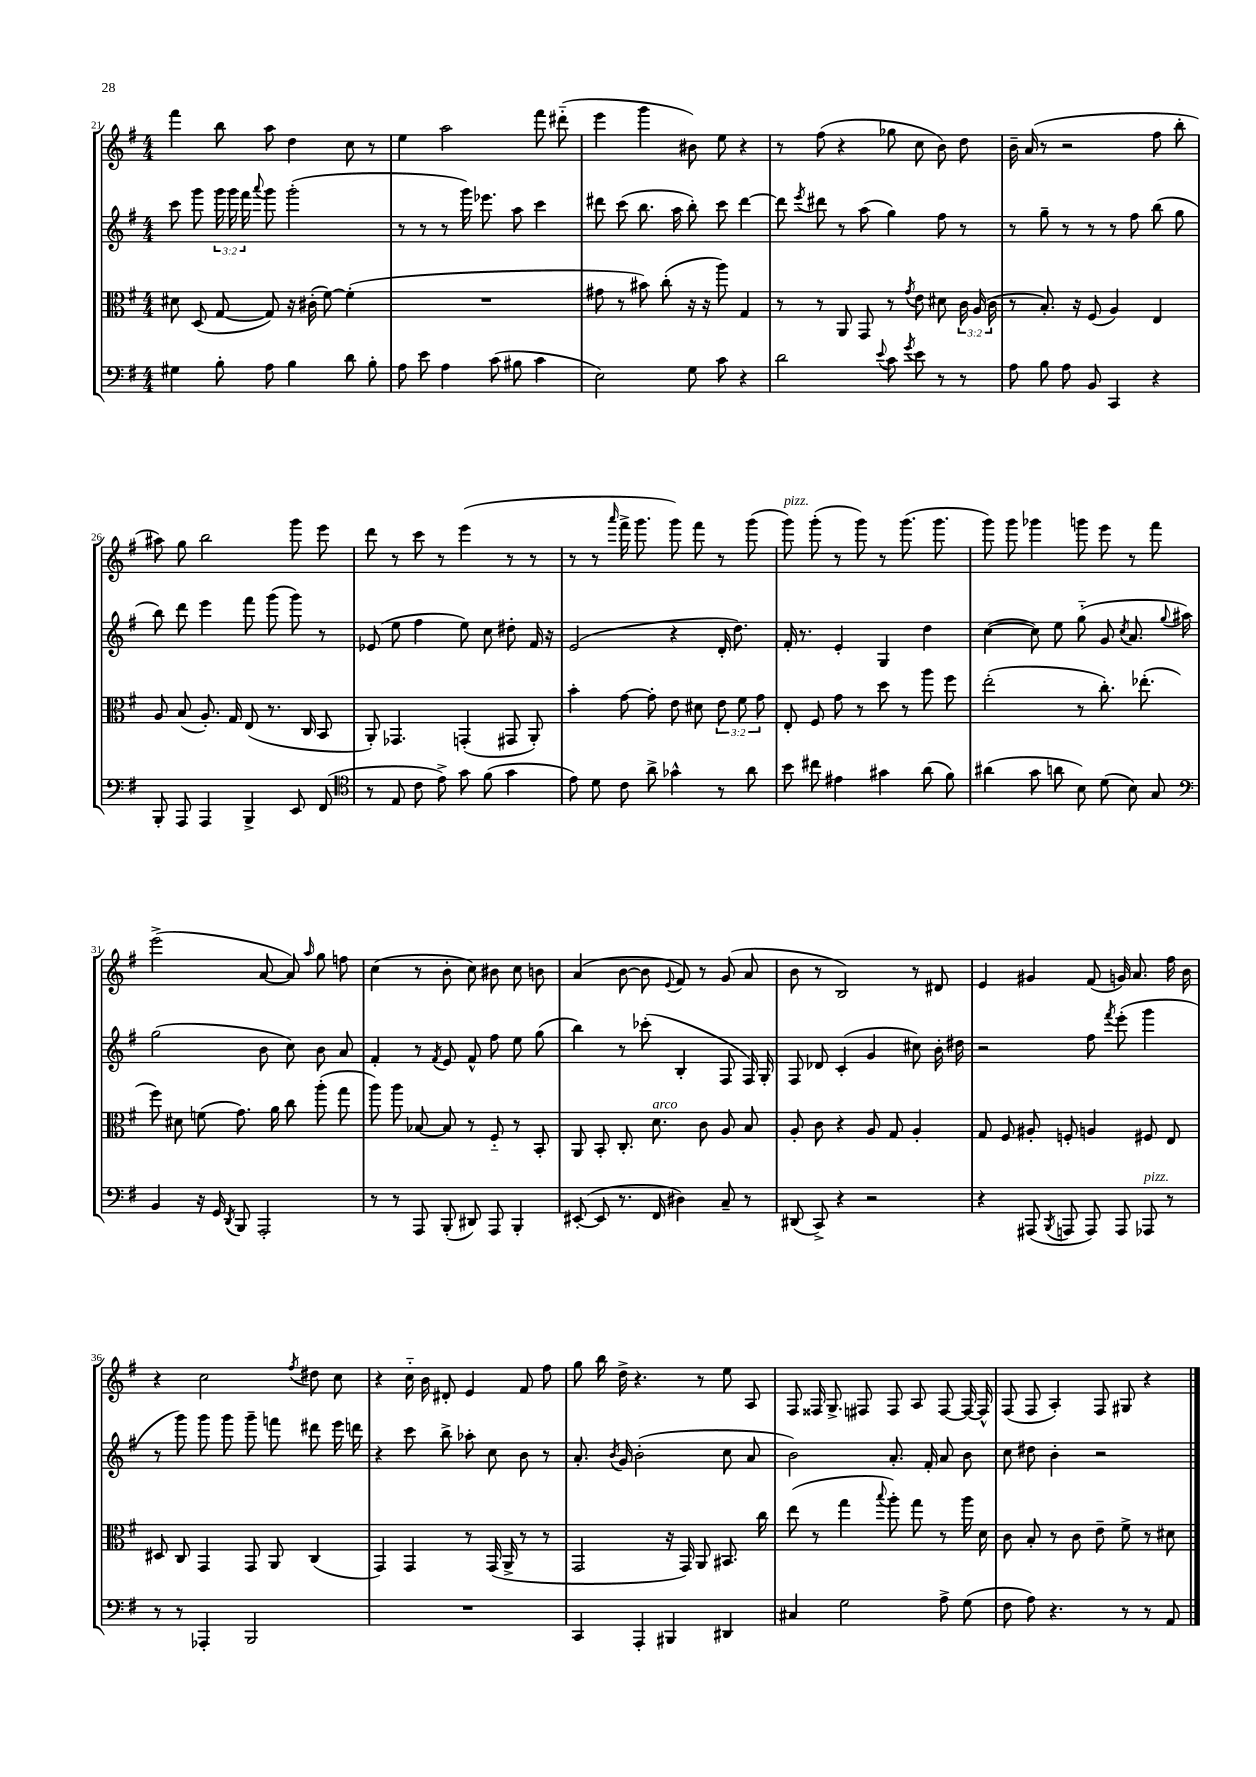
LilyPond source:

<<
\new StaffGroup <<
\new Staff = "s0" {
    \clef treble \key g \major \numericTimeSignature \time 4/4
    \autoBeamOff fis'''4 b''8 a''8 d''4 c''8 r8 |
    e''4 a''2 fis'''8 dis'''8-_( |
    e'''4 g'''4 bis'8) e''8 r4 |
    r8 fis''8( r4 ges''8 c''8 b'8) d''8 |
    b'16-- a'16( r8 r2 fis''8 b''8-. |
    ais''8) g''8 b''2 g'''8 e'''8 |
    d'''8 r8 c'''8 r8 e'''4( r8 r8 |
    r8 r8 \grace { a'''16 } fis'''16-> g'''8. g'''8) fis'''8 r8 g'''8( |
    g'''8^\markup { \italic "pizz." }) g'''8-.( r8 g'''8) r8 g'''8.( g'''8. |
    g'''8) g'''8 ges'''4 g'''8 e'''8 r8 fis'''8 |
    e'''2->( a'8~ a'8) \grace { a''16 } g''8 f''8 |
    c''4( r8 b'8-. c''8) bis'8 c''8 b'8 |
    a'4( b'8~ b'8 \appoggiatura { e'8 } fis'8) r8 g'8( a'8 |
    b'8 r8 b2) r8 dis'8 |
    e'4 gis'4 fis'8( g'16) a'8. fis''16 b'16 |
    r4 c''2 \acciaccatura { fis''8 } dis''8 c''8 |
    r4 c''16-_ b'16 dis'8-. e'4 fis'8 fis''8 |
    g''8 b''16 d''16-> r4. r8 e''8 a8 |
    fis8 fisis16 g8.-> fis8 fis8 a8 fis8~ fis16~ fis16-^ |
    fis8( fis8 a4-.) fis8 gis8 r4 \bar "|." |
}
\new Staff = "s1" {
    \clef treble \key g \major \numericTimeSignature \time 4/4 \override Staff.TupletNumber.text = #tuplet-number::calc-fraction-text
    \autoBeamOff c'''8 g'''8 \tuplet 3/2 { g'''16 g'''16 fis'''16 } \appoggiatura { a'''8 } g'''8 g'''2-.( |
    r8 r8 r8 g'''16) ees'''8. a''8 c'''4 |
    dis'''8 c'''8( b''8. a''16 b''8-.) c'''8 dis'''4~ |
    dis'''8 \acciaccatura { e'''8 } dis'''8 r8 a''8( g''4) fis''8 r8 |
    r8 g''8-- r8 r8 r8 fis''8 b''8( g''8 |
    b''8) d'''8 e'''4 fis'''8 g'''8( g'''8) r8 |
    ees'8( e''8 fis''4 e''8) c''8 dis''8-. fis'16 r16 |
    e'2( r4 d'16-. d''8.) |
    fis'16-. r8. e'4-. g4 d''4 |
    c''4~( c''8) e''8 g''8-_( g'8 \acciaccatura { c''8 } a'8. \appoggiatura { g''8 } ais''16) |
    g''2( b'8 c''8) b'8 a'8 |
    fis'4-. r8 \acciaccatura { fis'8 } e'8 fis'8-^ fis''8 e''8 g''8( |
    b''4) r8 ces'''8-.( b4-. fis8 fis16) g16-. |
    fis8 des'8 c'4-.( g'4 cis''8) b'16-. dis''16 |
    r2 fis''8 \acciaccatura { fis'''8 } e'''8-.( g'''4 |
    r8 g'''8) g'''8 g'''8 g'''8-- f'''8 dis'''8 e'''16 d'''16 |
    r4 c'''8 b''8-> aes''8-. c''8 b'8 r8 |
    a'8.-. \acciaccatura { b'8 } g'16 b'2-.( c''8 a'8 |
    b'2) a'8.-. fis'16-. a'8 b'8 |
    c''8 dis''8 b'4-. r2 \bar "|." |
}
\new Staff = "s2" {
    \clef alto \key g \major \numericTimeSignature \time 4/4 \override Staff.TupletNumber.text = #tuplet-number::calc-fraction-text
    \autoBeamOff dis'8 d8( g8~ g8) r16 cis'16-.( fis'8~) fis'4-.( |
    R1 |
    gis'8 r8 bis'8) c''8-.( r16 r16 a''8) g4 |
    r8 r8 a,8 g,8 r8 \acciaccatura { g'8 } e'8 dis'8 \tuplet 3/2 { c'16 a16( c'16 } |
    r8 b8.-.) r16 fis8( a4) e4 |
    a8 b8( a8.-.) g16 e8( r8. c16 b,8 |
    a,8-.) ges,4. g,4-.( gis,8 a,8-.) |
    b'4-. g'8~ g'8-. e'8 dis'8 \tuplet 3/2 { e'8 fis'8 g'8 } |
    e8-. fis8 g'8 r8 d''8 r8 a''8 fis''8 |
    e''2-.( r8 c''8.-.) ees''8.-.( |
    fis''8) dis'8 f'8( g'8.) a'16 c''8 a''8-.( g''8 |
    a''8) a''8 bes8~ bes8 r8 fis8-_ r8 b,8-. |
    a,8 b,8-. c8.-. d'8.^\markup { \italic "arco" } c'8 a8 b8 |
    a8-. c'8 r4 a8 g8 a4-. |
    g8 fis8 ais8-. f8-. a4 fis8 e8 |
    dis8 c8 g,4 g,8 a,8 c4( |
    g,4) g,4 r8 g,16( a,16-> r8 r8 |
    g,2 r16 g,16) a,8 bis,8. c''16 |
    e''8( r8 g''4 \appoggiatura { b''8 } a''8-.) g''8 r8 a''16 d'16 |
    c'8 b8-. r8 c'8 e'8-- fis'8-> r8 dis'8 \bar "|." |
}
\new Staff = "s3" {
    \clef bass \key g \major \numericTimeSignature \time 4/4
    \autoBeamOff gis4 b8-. a8 b4 d'8 b8-. |
    a8 e'8 a4 c'8( bis8 c'4 |
    e2) g8 c'8 r4 |
    d'2 \appoggiatura { e'8 } c'8 \acciaccatura { g'8 } e'8 r8 r8 |
    a8 b8 a8 b,8 c,4 r4 |
    b,,8-. a,,8 a,,4 b,,4-> e,8 fis,8( |
    \clef tenor r8 e8 c'8 e'8->) g'8 fis'8( g'4 |
    e'8) d'8 c'8 a'8-> ges'4-^ r8 a'8 |
    b'8 cis''8 eis'4 gis'4 a'8( fis'8) |
    ais'4( g'8 a'8 b8) d'8( b8) g8 |
    \clef bass b,4 r16 g,16 \acciaccatura { d,8 } b,,8 a,,2-. |
    r8 r8 a,,8 b,,8-.( dis,8) a,,8 b,,4-. |
    eis,8~-.( eis,8 r8. fis,16 dis4) c8-- r8 |
    dis,8( c,8->) r4 r2 |
    r4 ais,,8( \acciaccatura { b,,8 } a,,8 a,,8) a,,8 aes,,8^\markup { \italic "pizz." } r8 |
    r8 r8 aes,,4-. b,,2 |
    R1 |
    c,4 a,,4-. bis,,4 dis,4 |
    cis4 g2 a8-> g8( |
    fis8 a8) r4. r8 r8 a,8 \bar "|." |
}
>>
>>
\layout { \context { \Score currentBarNumber = #21 } }
